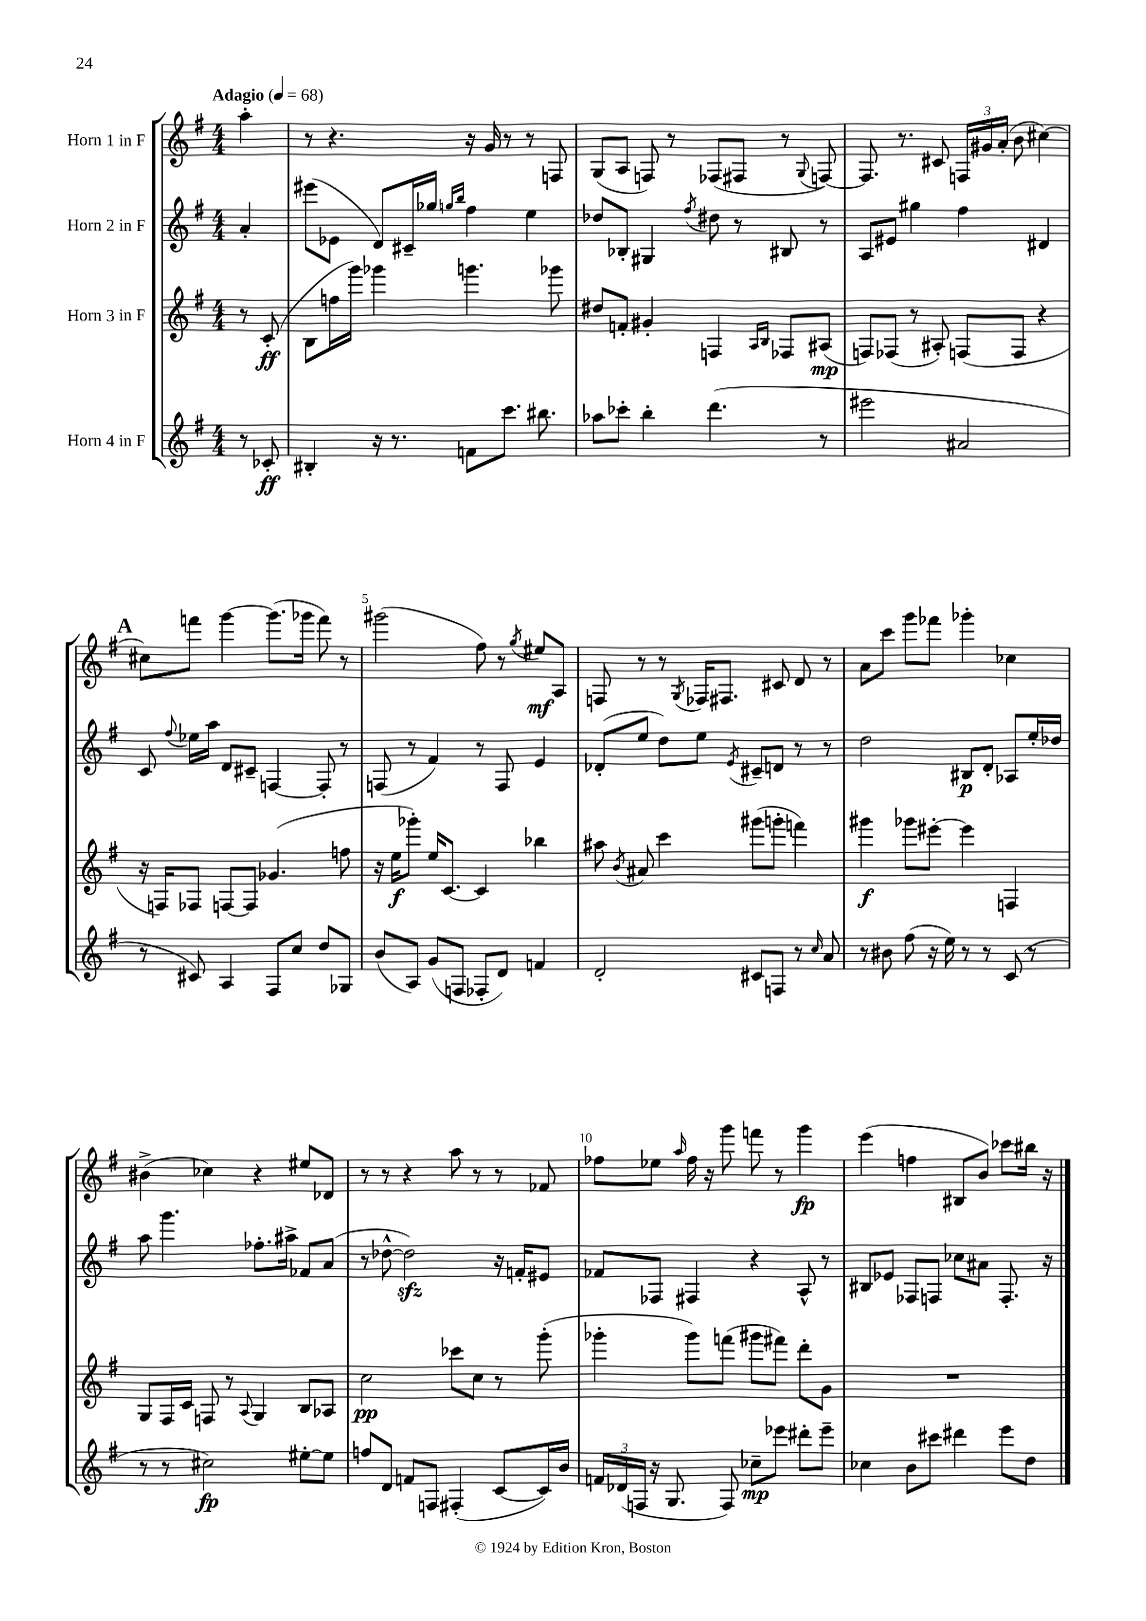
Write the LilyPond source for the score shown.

<<
\new StaffGroup <<
\new Staff = "s0" \with { instrumentName = "Horn 1 in F" } {
    \clef treble \key g \major \numericTimeSignature \time 4/4 \partial 4 \tempo "Adagio" 4 = 68
    \autoBeamOff a''4-. |
    r8 r4. r16 g'16 r8 r8 f8 |
    g8[( a8] f8) r8 fes8[( fis8] r8 \appoggiatura { g8 } f8~) |
    f8. r8. cis'8 \tuplet 3/2 { f16[ gis'16 a'16]-.( } b'8 cis''4~) |
    \mark \markup { \bold "A" } cis''8[ f'''8] g'''4~ g'''8.[( ges'''16] f'''8) r8 |
    gis'''2( fis''8) r8 \acciaccatura { g''8 } eis''8[\mf a8] |
    f8 r8 r8 \acciaccatura { g8 } fes16[ fis8.] cis'8 d'8 r8 |
    a'8[ c'''8] g'''8[ fes'''8] ges'''4-. ces''4 |
    bis'4->( ces''4) r4 eis''8[ des'8] |
    r8 r8 r4 a''8 r8 r8 fes'8 |
    fes''8[ ees''8] \grace { a''16 } fes''16 r16 g'''8 f'''8 r8 g'''4\fp |
    e'''4( f''4 bis8[ b'8]) ces'''8[ bis''16] r16 \bar "|." |
}
\new Staff = "s1" \with { instrumentName = "Horn 2 in F" } {
    \clef treble \key g \major \numericTimeSignature \time 4/4 \partial 4
    \autoBeamOff a'4-. |
    eis'''8[( ees'8] d'8[) cis'16-- ges''16] \grace { g''16[ b''16] } fis''4 e''4 |
    des''8[ bes8]-. gis4 \acciaccatura { fis''8 } dis''8 r8 bis8 r8 |
    a8[ eis'8] gis''4 fis''4 dis'4 |
    \mark \markup { \bold "A" } c'8 \appoggiatura { fis''8 } ees''16[ a''16] d'8[ cis'8]-- f4~ f8-. r8 |
    f8( r8 fis'4) r8 f8 e'4 |
    des'8[-.( e''8] d''8[) e''8] \acciaccatura { e'8 } cis'8[-- d'8] r8 r8 |
    d''2 bis8[\p d'8]-. aes8[ e''16-. des''16] |
    a''8 g'''4. fes''8.[-. ais''16]-> fes'8[ a'8]( |
    r8 des''8~-^ des''2\sfz) r16 f'16[-. eis'8] |
    fes'8[ fes8] fis4 r4 a8-^ r8 |
    bis8[ ees'8] fes8[ f8] ces''8[ ais'8] f8.-. r16 \bar "|." |
}
\new Staff = "s2" \with { instrumentName = "Horn 3 in F" } {
    \clef treble \key g \major \numericTimeSignature \time 4/4 \partial 4
    \autoBeamOff r8 c'8-.\ff( |
    b8[ f''16 g'''16]) ges'''4 g'''4. ges'''8 |
    dis''8[ f'8]-. gis'4-. f4 \grace { a16[ b16] } fes8[ ais8]\mp( |
    f8[) fes8]( r8 ais8-.) f8[( f8] r4 |
    \mark \markup { \bold "A" } r16 f16[) fes8] f8[~ f8] ges'4.( f''8 |
    r16 e''16[\f ges'''8]-.) e''16[ c'8.]~ c'4 bes''4 |
    ais''8 \acciaccatura { b'8 } ais'8 c'''4 gis'''8[( g'''8]-. f'''4) |
    gis'''4\f ges'''8[ eis'''8]~-. eis'''4 f4 |
    g8[ fis16 c'16] f8 r8 \appoggiatura { a8 } g4 b8[ aes8] |
    c''2\pp ces'''8[ c''8] r8 g'''8-.( |
    ges'''4-. ges'''8[) f'''8]( gis'''8[ fis'''8]) d'''8[-. g'8] |
    R1 \bar "|." |
}
\new Staff = "s3" \with { instrumentName = "Horn 4 in F" } {
    \clef treble \key g \major \numericTimeSignature \time 4/4 \partial 4
    \autoBeamOff r8 ces'8-.\ff |
    bis4-. r16 r8. f'8[ c'''8.] bis''8. |
    aes''8[ ces'''8]-. b''4-. d'''4.( r8 |
    eis'''2 ais'2 |
    \mark \markup { \bold "A" } r8 cis'8) a4 fis8[ c''8] d''8[ ges8] |
    b'8[( a8]) g'8[( f8] fes8[-. d'8]) f'4 |
    d'2-. cis'8[ f8] r8 \grace { c''16 } a'8 |
    r8 bis'8 fis''8( r16 e''16) r8 r8 c'8( r8 |
    r8 r8 cis''2\fp) eis''8[~-. eis''8] |
    f''8[ d'8] f'8[ f8] fis4-.( c'8[~ c'16) b'16] |
    \tuplet 3/2 { f'16[ des'16( f16] } r16 g8. f8) ces''8[--\mp ees'''8] dis'''8[-. ees'''8]-- |
    ces''4 b'8[ cis'''8] dis'''4 e'''8[ d''8] \bar "|." |
}
>>
>>
\layout { \context { \Score \override BarNumber.break-visibility = ##(#f #t #t) barNumberVisibility = #(every-nth-bar-number-visible 5) } }
